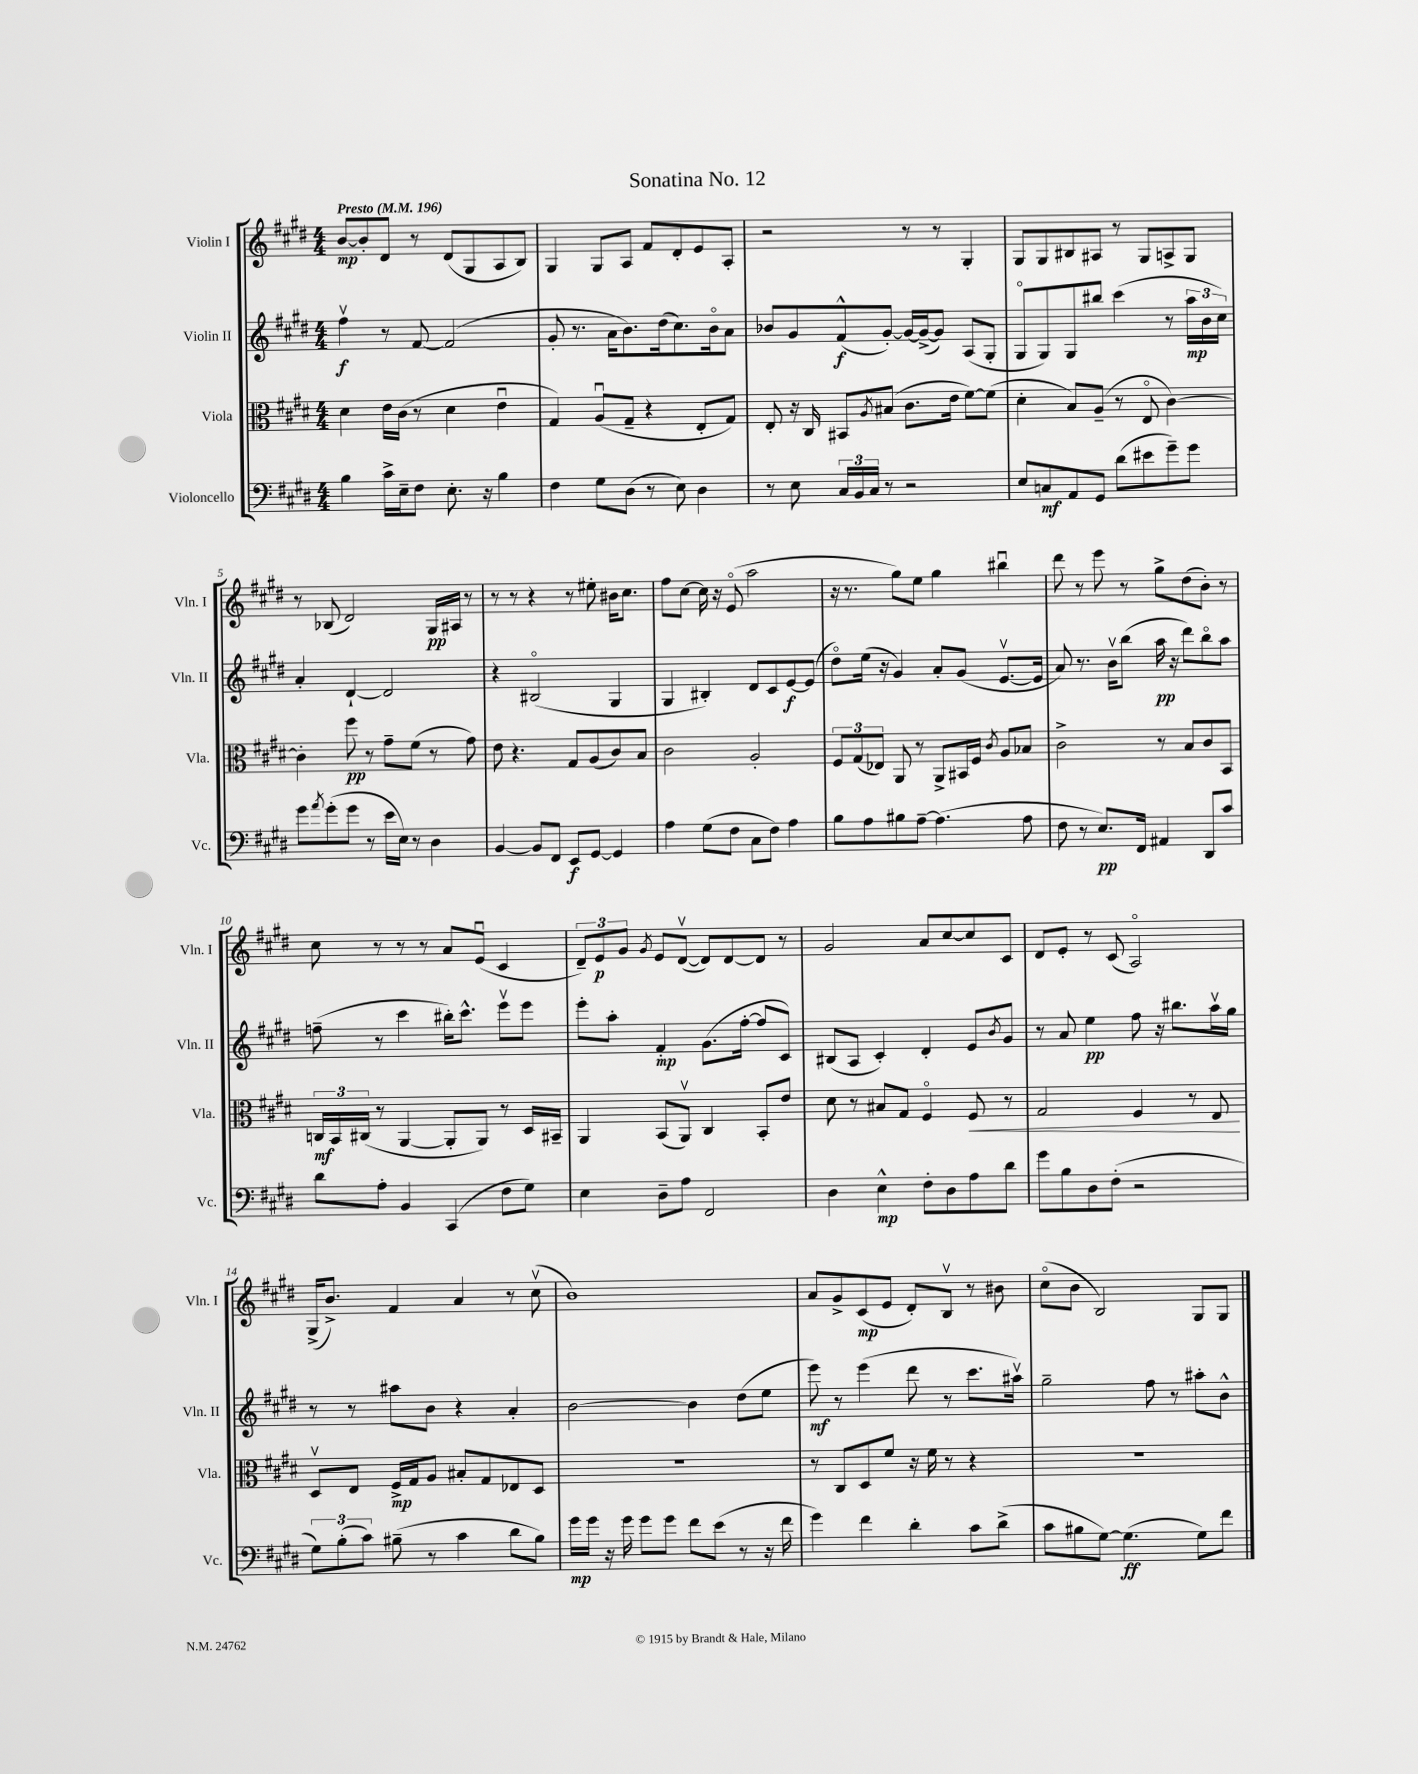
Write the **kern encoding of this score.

**kern	**kern	**kern	**kern
*staff4	*staff3	*staff2	*staff1
*clefF4	*clefC3	*clefG2	*clefG2
*k[f#c#g#d#]	*k[f#c#g#d#]	*k[f#c#g#d#]	*k[f#c#g#d#]
*M4/4	*M4/4	*M4/4	*M4/4
*MM196	*MM196	*MM196	*MM196
4B\	4d#\	4ff#v\	[8b/L
.	.	.	8b'/]
16c#^\LL	16e\LL	8r	8d#/J
16E~\J	(16c#\JJ	.	.
8F#\J	8r	[8f#/	8r
8.E'\	4d#\	(2f#/]	(8d#/L
.	.	.	8G#/
16r	.	.	.
4B\	4eu\	.	8A/
.	.	.	8B/J)
=	=	=	=
4F#\	4G#/)	8g#'/	4G#/
.	.	8.r	.
8G#\L	(8Au/L	.	8G#/L
.	.	16a\LK	.
(8D#\J	8G#~/J	8.b\)	8A/J
8r	4r	.	8f#/L
.	.	(16dd#\k	.
8E\)	.	8.cc#\)	8d#'/
4D#\	8E'/L	.	8e/
.	.	16bo\k	.
.	8G#/J)	8a\J	8A'/J
=	=	=	=
8r	8E'/	8b-/L	2r
8E\	16r	8g#/	.
.	16C#/	.	.
24C#/LL	8BB#/L	(8f#^^/	.
24BB/	.	.	.
24C#/JJ	.	.	.
.	8qA/	.	.
8r	(8B#/J	[8g#'/J)	.
2r	8.c#\L	16g#/_LL	8r
.	.	(16g#^/_J	.
.	.	8g#/]J)	8r
.	16e\Jk	.	.
.	[8f#\L)	(8A/L	4G#'/
.	(8f#\]J	8G#'/J	.
=	=	=	=
8E/L	4d#'\	8G#o/L	8G#/L
8C/	.	8G#/)	8G#/
8AA/	8B/L)	8G#/	8B#/
8GG#/J	(8A~/J	8bb#/J	8A#/J
(8d#\L	8r	(4ccc#\	8r
8e#\	8Eo/	.	8G#/L
8g#~\)	[4c#\)	8r	8A^/
8g#\J	.	24aa\LL	8G#/J
.	.	24b\	.
.	.	24cc#\JJ)	.
=	=	=	=
8g#\L	4c#'\]	4a'/	8r
8qa/	.	.	.
(8g#'\	.	.	(8B-/
8g#\J	8ff#\	[4d#`/	2d#/)
8r	8r	.	.
16e\LL	8g#~\L	2d#/]	.
16E\JJ)	.	.	.
8r	(8f#\J	.	.
4D#\	8r	.	16G#/LL
.	.	.	16A#/JJ
.	8g#\)	.	8r
=	=	=	=
[4BB/	8e\	4r	8r
.	4.r	.	8r
8BB/]L	.	(2B#o/	4r
8FF#/J	.	.	.
8EE/L	8G#/L	.	8r
[8GG#/J	(8A/	.	8ee#'\
4GG#/]	8c#/)	4G#/	16b#\LK
.	.	.	8.cc#\J
.	8B/J	.	.
=	=	=	=
4A\	2c#\	4G#/	8ff#\L
.	.	.	[8cc#\J
(8G#\L	.	4B#'/)	16cc#\]
.	.	.	16r
8F#\J	.	.	(8eo/
8C#\L	2A'/	8d#/L	2aa\
8F#\J)	.	8c#/	.
4A\	.	[8e/	.
.	.	(8e/]J	.
=	=	=	=
8B\L	12F#/L	8dd#o\L)	16r
.	.	.	8.r
.	(12G#/	.	.
8A\	.	(16ee\Jk	.
.	12E-/J)	.	.
.	.	16r	.
8B#\	8AA/	4g#/)	8gg#\L)
[8A~\J	8r	.	8ee\J
(4.A\]	8AA^/L	8a'/L	4gg#\
.	16BB#/L	(8g#/J	.
.	16F#/JJ	.	.
.	8qc#/	.	.
.	8A/L	[8.ev/L	4bb#u\
8A\	8B-/J	.	.
.	.	16e/]Jk	.
=	=	=	=
8F#\	2c#^\	8a/)	8ddd#\
8r	.	8.r	8r
8.E/L)	.	.	8eee\
.	.	16bv\LK	.
.	.	(8bb\J	8r
16FF#/Jk	.	.	.
4AA#/	8r	16aa\	8gg#^\L
.	.	16r	.
.	8B/L	8ddd#\L)	(8dd#\
8DD#/L	8c#/	8bbo\	8b'\J)
8c#/J	8BB/J	8aa\J	8r
=	=	=	=
8d#\L	24C/LL	(8ff~\	8cc#\
.	24BB/	.	.
.	(24C#/JJ	.	.
8A'\J	8r	8r	8r
4BB/	[4AA/	4ccc#\	8r
.	.	.	8r
(4CC#/	8AA'/]L	16bb#'\LK)	8a/L
.	.	8.ccc#^^\J	.
.	8AA/J)	.	(8eu/J
8F#\L	8r	8eeev\L	4c#/
8G#\J)	16D#/LL	8eee\J	.
.	16BB#~/JJ	.	.
=	=	=	=
4E\	4AA/	8eee'\L	12d#~/L)
.	.	.	12e/
.	.	8aa'\J	.
.	.	.	12g#/J
.	.	.	8qg#/
8D#~\L	(8BB/L	4f#'/	8e/L
8A\J	8AAv/J)	.	([8d#v/J
2FF#/	4C#/	(8.g#\L	8d#/]L)
.	.	.	[8d#/
.	.	[16ff#'\Jk	.
.	8BB'/L	8ff#/]L	8d#/]J
.	8e/J	8c#/J)	8r
=	=	=	=
4D#\	8d#\	(8B#/L	2g#/
.	8r	8A/J	.
4E^^\	8B#/L	4c#'/)	.
.	8G#/J	.	.
8F#'\L	4F#o/	4d#'/	8a/L
8D#\	.	.	[8cc#/
8A\	8F#/	8e/L	8cc#/]
.	.	8qb/	.
8d#\J	8r	8g#/J	8c#/J
=	=	=	=
8g#\L	2G#/	8r	8d#/L
8B\	.	8a/	8e'/J
8D#\	.	4ee\	8r
(8F#'\J	.	.	(8c#/
2r	4F#/	8ff#\	2Ao/)
.	.	16r	.
.	.	8.bb#\L	.
.	8r	.	.
.	8E/	16aav\L	.
.	.	16gg#\JJ	.
=	=	=	=
12G#\L)	8D#v/L	8r	(16G#^/LK
.	.	.	8.b^/J)
(12B'\	.	.	.
.	8E/J	8r	.
12c#\J)	.	.	.
(8B#~\	16F#^/LL	8aa#\L	4f#/
.	16G#/J	.	.
8r	8A/J	8b\J	.
4c#\	8B#'/L	4r	4a/
.	8G#/	.	.
8d#\L	8E-/	4a'/	8r
8B#\J)	8D#/J	.	(8cc#v\
=	=	=	=
16g#\LL	1r	[2b\	1b)
16g#\JJ	.	.	.
16r	.	.	.
16g#\	.	.	.
8g#\L	.	.	.
8g#\J	.	.	.
8f#\L	.	4b\]	.
(8e\J	.	.	.
8r	.	(8dd#\L	.
16r	.	8ee\J	.
16f#\	.	.	.
=	=	=	=
4g#\)	8r	8eee\)	8a/L
.	8C#/L	8r	8g#^/
4f#\	8D#/	(4eee\	(8c#/
.	8f#/J	.	8e/J
4d#'\	16r	8ddd#\	8d#'/L)
.	16f#\	.	.
.	8r	8r	8Bv/J
8c#\L	4r	8.ccc#\L	8r
(8d#^\J	.	.	8b#\
.	.	16aa#v\Jk)	.
=	=	=	=
8c#\L	1r	2gg#~\	(8cc#o\L
8B#\	.	.	8b\J
[8G#\J)	.	.	2B/)
(4.G#\]	.	.	.
.	.	8ff#\	.
.	.	8r	.
8G#\L)	.	8aa#'\L	8G#/L
8f#\J	.	8b^^\J	8G#/J
==	==	==	==
*-	*-	*-	*-
